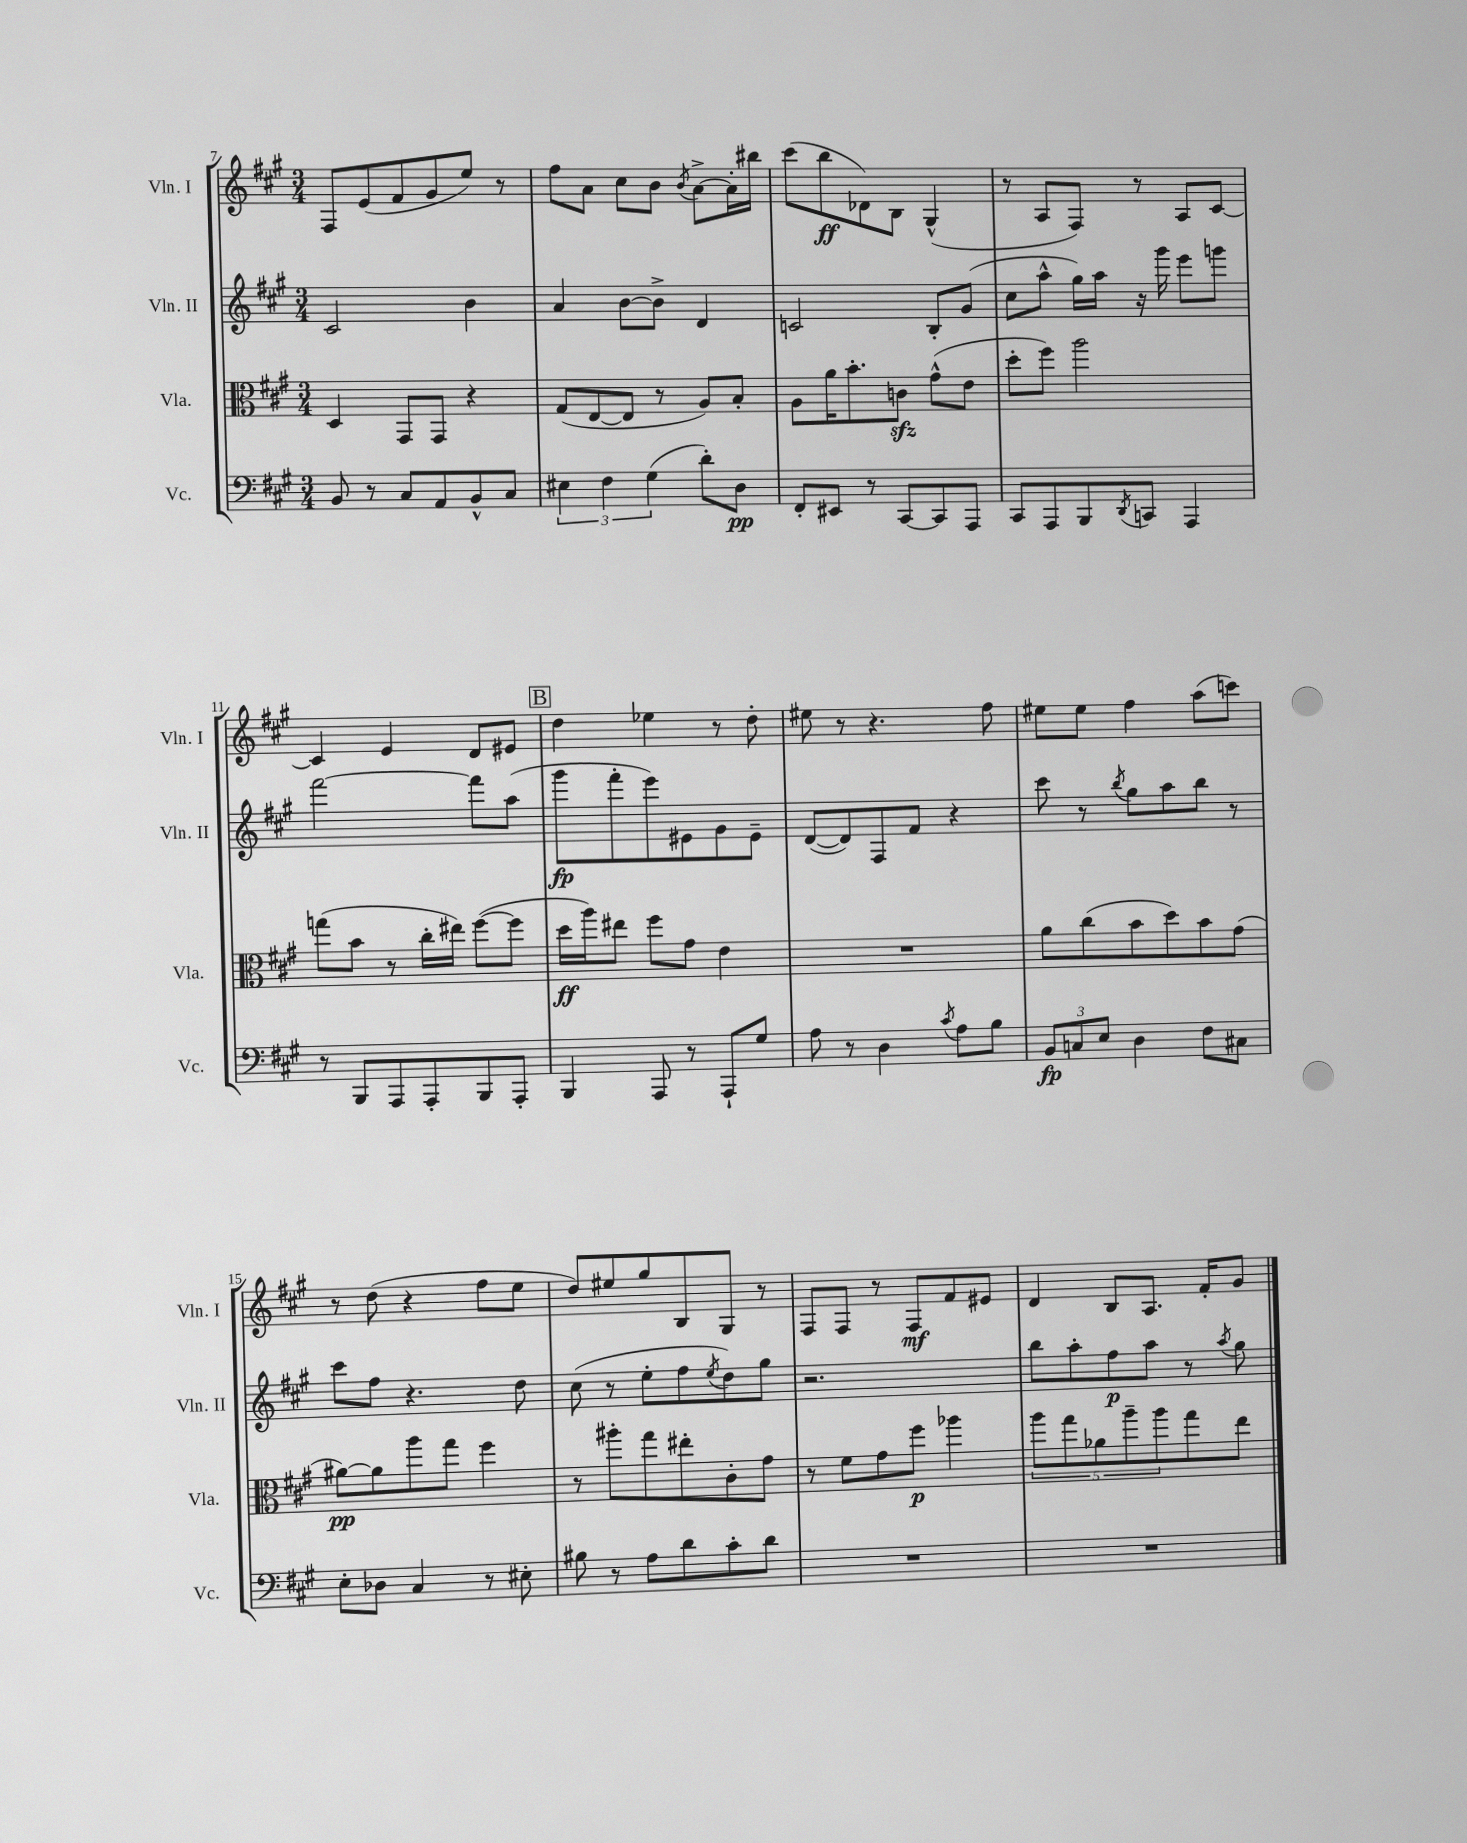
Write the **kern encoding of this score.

**kern	**dynam	**kern	**dynam	**kern	**dynam	**kern	**dynam
*part4	*part4	*part3	*part3	*part2	*part2	*part1	*part1
*staff4	*staff4	*staff3	*staff3	*staff2	*staff2	*staff1	*staff1
*I"Vc.	*	*I"Vla.	*	*I"Vln. II	*	*I"Vln. I	*
*I'Vc.	*	*I'Vla.	*	*I'Vln. II	*	*I'Vln. I	*
*clefF4	*	*clefC3	*	*clefG2	*	*clefG2	*
*k[f#c#g#]	*	*k[f#c#g#]	*	*k[f#c#g#]	*	*k[f#c#g#]	*
*M3/4	*	*M3/4	*	*M3/4	*	*M3/4	*
=7	=7	=7	=7	=7	=7	=7	=7
8BB/	.	4D/	.	2c#/	.	8F#/L	.
8r	.	.	.	.	.	(8e/	.
8C#/L	.	8GG#/L	.	.	.	8f#/	.
8AA/	.	8GG#/J	.	.	.	8g#/	.
8BB^^/	.	4r	.	4b\	.	8ee/J)	.
8C#/J	.	.	.	.	.	8r	.
=8	=8	=8	=8	=8	=8	=8	=8
6E#X\	.	(8G#/L	.	4a/	.	8ff#\L	.
.	.	[8E/	.	.	.	8a\J	.
6F#\	.	.	.	.	.	.	.
.	.	8E/J]	.	[8b\L	.	8cc#\L	.
(6G#\	.	.	.	.	.	.	.
.	.	8r	.	8b^\J]	.	8b\J	.
.	.	.	.	.	.	8qb/	.
8d'\L)	.	8A/L)	.	4d/	.	[8a^\L	.
8D\J	pp	8B'/J	.	.	.	16a'\L]	.
.	.	.	.	.	.	16bb#X\JJ	.
=9	=9	=9	=9	=9	=9	=9	=9
8FF#'/L	.	8A\L	.	2cn/	.	(8ccc#\L	.
8EE#X/J	.	16a\K	.	.	.	8bb\	ff
.	.	8.b'\	.	.	.	.	.
8r	.	.	.	.	.	8d-X\)	.
[8CC#/L	.	8cnzz\J	.	.	.	8B\J	.
8CC#/]	.	(8g#^^\L	.	8B'/L	.	(4G#^^/	.
8AAA/J	.	8e\J	.	(8g#/J	.	.	.
=10	=10	=10	=10	=10	=10	=10	=10
8CC#/L	.	8dd'\L	.	8cc#\L	.	8r	.
8AAA/	.	8ff#\J)	.	8aa^^\J	.	8A/L	.
8BBB/	.	2aa\	.	16gg#\LL)	.	8F#/J)	.
.	.	.	.	16aa\JJ	.	.	.
8qDD/	.	.	.	.	.	.	.
8CCn/J	.	.	.	16r	.	8r	.
.	.	.	.	16ggg#\	.	.	.
4AAA/	.	.	.	8eee\L	.	8A/L	.
.	.	.	.	8gggn\J	.	[8c#/J	.
!!LO:LB:g=z
=11	=11	=11	=11	=11	=11	=11	=11
8r	.	(8ggn\L	.	[2fff#\	.	4c#/]	.
8BBB/L	.	8b\J	.	.	.	.	.
8AAA/	.	8r	.	.	.	4e/	.
8AAA'/	.	16cc#'\LL	.	.	.	.	.
.	.	16ee#X\JJ)	.	.	.	.	.
8BBB/	.	([8ff#\L	.	8fff#\L]	.	8d/L	.
8AAA'/J	.	8ff#\J]	.	(8aa\J	.	8e#X/J	.
!!LO:REH:place=s1:t=B
=12	=12	=12	=12	=12	=12	=12	=12
4BBB/	.	16dd\LL	ff	8ggg#\L	fp	4dd\	.
.	.	16aa\J)	.	.	.	.	.
.	.	8ee#X\J	.	8fff#'\	.	.	.
8AAA/	.	8ff#\L	.	8eee\)	.	4ee-X\	.
8r	.	8g#\J	.	8e#X\	.	.	.
8AAA`/L	.	4e\	.	8g#\	.	8r	.
8G#/J	.	.	.	8e#~\J	.	8dd'\	.
=13	=13	=13	=13	=13	=13	=13	=13
8A\	.	2.r	.	([8d/L	.	8ee#X\	.
8r	.	.	.	8d/])	.	8r	.
4D\	.	.	.	8F#/	.	4.r	.
.	.	.	.	8f#/J	.	.	.
8qc#/	.	.	.	.	.	.	.
8A\L	.	.	.	4r	.	.	.
8B\J	.	.	.	.	.	8ff#\	.
=14	=14	=14	=14	=14	=14	=14	=14
12BB/L	fp	8a\L	.	8ccc#\	.	8ee#X\L	.
12Cn/	.	.	.	.	.	.	.
.	.	(8cc#\	.	8r	.	8ee#\J	.
12E/J	.	.	.	.	.	.	.
.	.	.	.	8qbb/	.	.	.
4D\	.	8b\	.	8gg#\L	.	4ff#\	.
.	.	8dd\)	.	8aa\	.	.	.
8F#\L	.	8b\	.	8bb\J	.	(8aa\L	.
8C#X\J	.	(8g#\J	.	8r	.	8cccn\J)	.
!!LO:LB:g=z
=15	=15	=15	=15	=15	=15	=15	=15
8E'\L	.	[8a#X\L)	pp	8ccc#\L	.	8r	.
8D-X\J	.	8a#\]	.	8ff#\J	.	(8dd\	.
4C#/	.	8aa\	.	4.r	.	4r	.
.	.	8gg#\J	.	.	.	.	.
8r	.	4ff#\	.	.	.	8ff#\L	.
8E#X'\	.	.	.	8dd\	.	8ee\J	.
=16	=16	=16	=16	=16	=16	=16	=16
8B#X\	.	8r	.	(8cc#\	.	8dd/L)	.
8r	.	8aa#X'\L	.	8r	.	8ee#X/	.
8A\L	.	8gg#\	.	8ee'\L	.	8gg#/	.
8d\	.	8ee#X'\	.	8ff#\	.	8B/	.
.	.	.	.	8qee/	.	.	.
8c#'\	.	8c#'\	.	8dd\)	.	8G#/J	.
8d\J	.	8g#\J	.	8gg#\J	.	8r	.
=17	=17	=17	=17	=17	=17	=17	=17
2.r	.	8r	.	2.r	.	8F#/L	.
.	.	8f#\L	.	.	.	8F#/J	.
.	.	8g#\	.	.	.	8r	.
.	.	8ff#\J	p	.	.	8F#/L	mf
.	.	4aa-X\	.	.	.	8f#/	.
.	.	.	.	.	.	8e#X/J	.
=18	=18	=18	=18	=18	=18	=18	=18
2.r	.	10aa\L	.	8bb\L	.	4d/	.
.	.	10gg#\	.	.	.	.	.
.	.	.	.	8aa'\	.	.	.
.	.	10a-X\	.	.	.	.	.
.	.	.	.	8ff#\	p	8B/L	.
.	.	10aa~\	.	.	.	.	.
.	.	.	.	8aa\J	.	8.A/J	.
.	.	10aa\	.	.	.	.	.
.	.	8gg#\	.	8r	.	.	.
.	.	.	.	.	.	16f#'/KL	.
.	.	.	.	8qaa/	.	.	.
.	.	8ee\J	.	8gg#\	.	8g#/J	.
==	==	==	==	==	==	==	==
*-	*-	*-	*-	*-	*-	*-	*-
